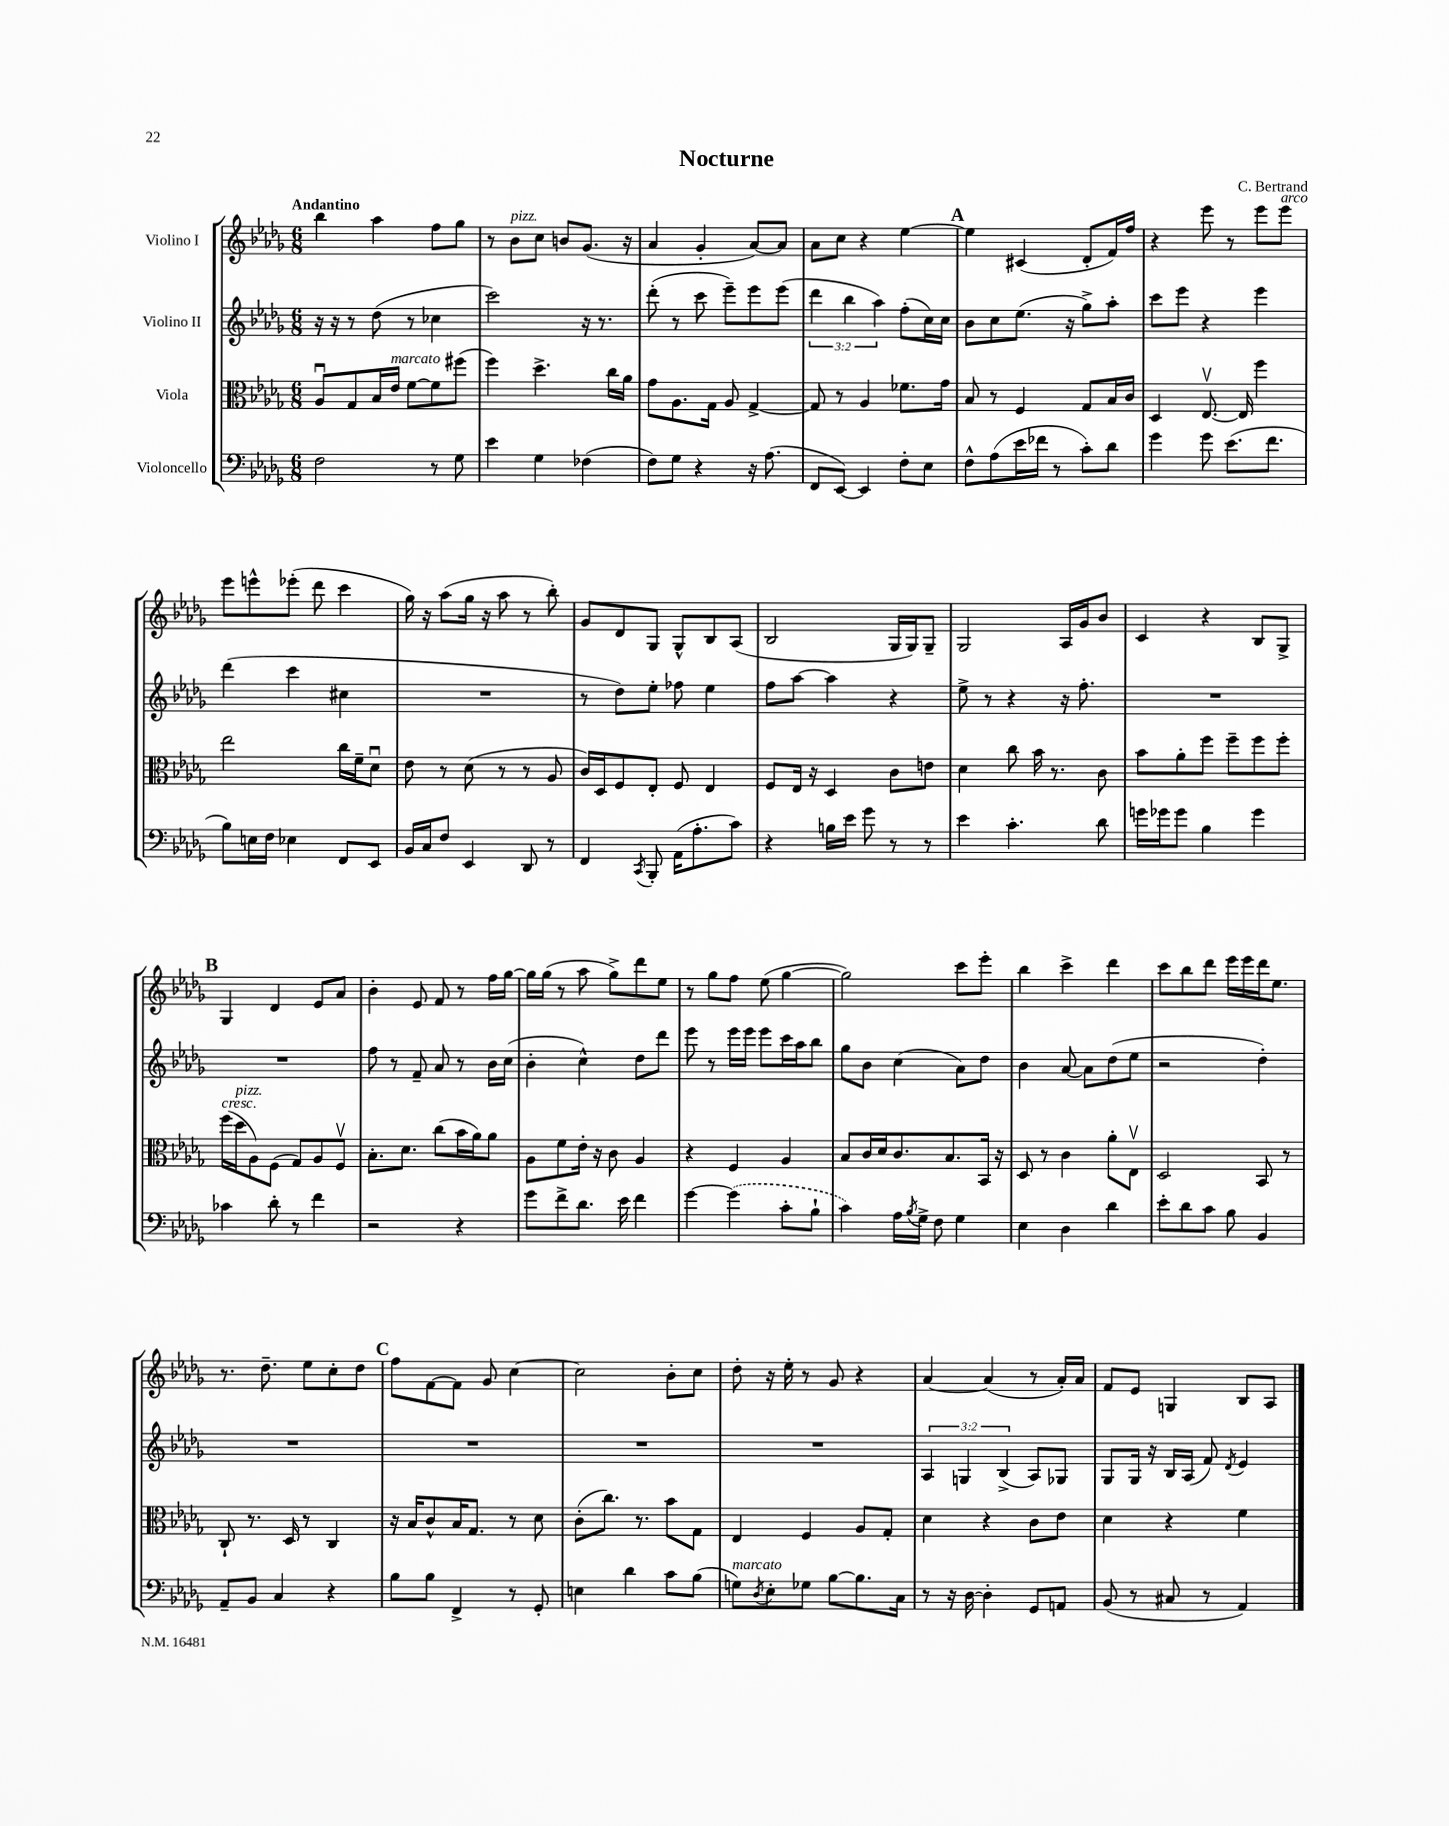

**kern	**kern	**kern	**kern
*part4	*part3	*part2	*part1
*staff4	*staff3	*staff2	*staff1
*I"Violoncello	*I"Viola	*I"Violino II	*I"Violino I
*clefF4	*clefC3	*clefG2	*clefG2
*k[b-e-a-d-g-]	*k[b-e-a-d-g-]	*k[b-e-a-d-g-]	*k[b-e-a-d-g-]
*M6/8	*M6/8	*M6/8	*M6/8
=1	=1	=1	=1
!	!	!	!LO:TX:a:B:t=Andantino
2F\	8A-u/L	16r	4bb-\
.	.	16r	.
.	8G-/	8r	.
.	16B-/L	(8dd-\	4aa-\
!	!LO:TX:a:i:t=marcato	!	!
.	16e-/JJ	.	.
.	[8f\L	8r	.
8r	8f\]	4cc-X\	8ff\L
8G-\	(8ff#X\J	.	8gg-\J
=2	=2	=2	=2
4e-\	4ff\)	2ccc\)	8r
!	!	!	!LO:TX:a:i:t=pizz.
.	.	.	8b-\L
4G-\	4.dd-^\	.	8cc\J
.	.	.	8bn/L
(4F-X\	.	16r	(8.g-/J
.	.	8.r	.
.	16cc\LL	.	.
.	16a-\JJ	.	16r
=3	=3	=3	=3
8F\L)	8g-\L	(8ddd-'\	4a-/
8G-\J	8.A-\	8r	.
4r	.	8ccc\	4g-'/
.	16G-\Jk	.	.
.	8A-/	8eee-~\L)	.
16r	[4G-^/	8eee-\	[8a-/L)
(8.A-\	.	.	.
.	.	(8eee-\J	8a-/J]
=4	=4	=4	=4
8FF/L	8G-/]	6ddd-\	8a-\L
[8EE-/J)	8r	.	8cc\J
.	.	6bb-\	.
4EE-/]	4A-/	.	4r
.	.	6aa-\)	.
8F'\L	8.f-X\L	(8ff'\L	[4ee-\
8E-\J	.	16cc\L)	.
.	16g-\Jk	16cc\JJ	.
!!LO:REH:place=s1:t=A
=5	=5	=5	=5
8F^^\L	8B-/	8b-\L	4ee-\]
(8A-\	8r	8cc\	.
16e-\L	4F/	(8.ee-\J	(4c#X/
16f-X\JJ	.	.	.
8r	.	.	.
.	.	16r	.
8c'\L)	8G-/L	8gg-^\L)	8d-'/L
8d-\J	16B-/L	8aa-'\J	16f/L)
.	16c/JJ	.	16ff/JJ
=6	=6	=6	=6
4g-\	4D-/	8ccc\L	4r
.	.	8eee-\J	.
8g-\	[8.E-v/	4r	8eee-\
(8.e-\L	.	.	8r
.	16E-/]	.	.
.	4ff\	4eee-\	8eee-\L
8.f\J	.	.	.
!	!	!	!LO:TX:a:i:t=arco
.	.	.	8eee-\J
!!LO:LB:g=z
=7	=7	=7	=7
8B-\L)	2ee-\	(4ddd-\	8eee-\L
16En\L	.	.	8eeen^^\
16F\JJ	.	.	.
4E-X\	.	4ccc\	(8eee-X'\J
.	.	.	8ddd-\
8FF/L	16cc\LL	4cc#X\	4ccc\
.	16f~\J	.	.
8EE-/J	8d-u\J	.	.
=8	=8	=8	=8
16BB-/LL	8e-\	2.r	16gg-\)
16C/J	.	.	16r
8F/J	8r	.	(8aa-\L
4EE-/	(8d-\	.	16gg-\Jk
.	.	.	16r
.	8r	.	8aa-\
8DD-/	8r	.	8r
8r	8A-/	.	8bb-'\)
=9	=9	=9	=9
4FF/	16c/LL)	8r	8g-/L
.	16D-/J	.	.
.	8F/	8dd-\L)	8d-/
8qCC/	.	.	.
8BBB-'/	8E-'/J	8ee-'\J	8G-/J
(16AA-\KL	8F/	8ff-X\	8G-^^/L
8.A-'\	.	.	.
.	4E-/	4ee-\	8B-/
8c\J)	.	.	(8A-/J
=10	=10	=10	=10
4r	8F/L	8ff\L	2B-/
.	16E-/Jk	[8aa-\J	.
.	16r	.	.
16Bn\LL	4D-/	4aa-\]	.
16e-\JJ	.	.	.
8g-\	.	.	.
8r	8c\L	4r	16G-/LL
.	.	.	16G-/J)
8r	8en\J	.	8G-~/J
=11	=11	=11	=11
4e-\	4d-\	8ee-^\	2G-/
.	.	8r	.
4.c'\	8cc\	4r	.
.	16b-\	.	.
.	8.r	.	.
.	.	16r	16A-/LL
.	.	8.ff'\	16g-/J
8d-\	8c\	.	8b-/J
=12	=12	=12	=12
16gn\LL	8b-\L	2.r	4c/
16g-X\J	.	.	.
8g-\J	8a-'\	.	.
4B-\	8ff\J	.	4r
.	8ff~\L	.	.
4g-\	8ff\	.	8B-/L
.	8ff'\J	.	8G-^/J
!!LO:LB:g=z
!!LO:REH:place=s1:t=B
=13	=13	=13	=13
!	!LO:TX:a:i:t=cresc.	!	!
4c-X\	(16ff\LL	2.r	4G-/
!	!LO:TX:a:i:t=pizz.	!	!
.	16dd-\J	.	.
.	8A-\)	.	.
8d-'\	(8F\J	.	4d-/
8r	8G-/L)	.	.
4f\	8A-/	.	8e-/L
.	8Fv/J	.	8a-/J
=14	=14	=14	=14
2r	8.B-'\L	8ff\	4b-'\
.	.	8r	.
.	8.d-\J	.	.
.	.	8f~/	8e-/
.	(8cc\L	8a-/	8f/
4r	16b-\L	8r	8r
.	16a-\J)	.	.
.	8a-\J	16b-\LL	16ff\LL
.	.	(16cc\JJ	[16gg-\JJ
=15	=15	=15	=15
8g-\L	8A-\L	4b-'\	16gg-\LL]
.	.	.	(16gg-\JJ
8f^\	8f\	.	8r
8.d-\J	16e-'\Jk	4cc^^\)	8aa-\
.	16r	.	.
.	8c\	.	8gg-^\L)
16e-\	.	.	.
4f\	4A-/	8dd-\L	8ddd-\
.	.	8ddd-\J	8ee-\J
=16	=16	=16	=16
[4g-\	4r	8eee-\	8r
.	.	8r	8gg-\L
(4g-\]	4F/	16eee-\LL	8ff\J
.	.	16eee-\JJ	.
.	.	8eee-\L	(8ee-\
8c'\L	4A-/	16ccc\L	[4gg-\
.	.	16aa-\J	.
8B-`\J	.	8bb-\J	.
=17	=17	=17	=17
4c\)	8B-/L	8gg-\L	2gg-\])
.	16c/L	8b-\J	.
.	16d-/J	.	.
16A-\LL	8.c/	(4cc\	.
8qB-/	.	.	.
16G-^\JJ	.	.	.
8F\	.	.	.
.	8.B-/	.	.
4G-\	.	8a-\L)	8ccc\L
.	16BB-/Jk	8dd-\J	8eee-'\J
.	16r	.	.
=18	=18	=18	=18
4E-\	8D-/	4b-\	4bb-\
.	8r	.	.
4D-\	4c\	[8a-/	4ccc^\
.	.	8a-\L]	.
4d-\	8a-'\L	(8dd-\	4ddd-\
.	8E-v\J	8ee-\J	.
=19	=19	=19	=19
8e-'\L	2D-/	2r	8ccc\L
8d-\	.	.	8bb-\
8c\J	.	.	8ddd-\J
8B-\	.	.	16eee-\LL
.	.	.	16eee-\
4BB-/	8BB-/	4dd-'\)	16ddd-\J
.	.	.	8.ee-\J
.	8r	.	.
!!LO:LB:g=z
=20	=20	=20	=20
8AA-~/L	8C`/	2.r	8.r
8BB-/J	8.r	.	.
.	.	.	8.dd-~\
4C/	.	.	.
.	16D-/	.	.
.	8r	.	8ee-\L
4r	4C/	.	8cc'\
.	.	.	8dd-\J
!!LO:REH:place=s1:t=C
=21	=21	=21	=21
8B-\L	16r	2.r	8ff\L
.	16B-/KL	.	.
8B-\J	8c^^/	.	[8f\
4FF^/	16B-/K	.	8f\J]
.	8.G-/J	.	.
.	.	.	8g-/
8r	8r	.	[4cc\
8GG-'/	8d-\	.	.
=22	=22	=22	=22
4En\	(8c'\L	2.r	2cc\]
.	8.cc\J)	.	.
4d-\	.	.	.
.	8.r	.	.
8c\L	8b-\L	.	8b-'\L
(8B-\J	8G-\J	.	8cc\J
=23	=23	=23	=23
!LO:TX:a:i:t=marcato	!	!	!
8Gn\L)	4E-/	2.r	8dd-'\
8qD-/	.	.	.
8E-'\	.	.	16r
.	.	.	16ee-'\
8G-X\J	4F/	.	8r
[8B-\L	.	.	8g-/
8.B-\]	8A-/L	.	4r
.	8G-'/J	.	.
16C\Jk	.	.	.
=24	=24	=24	=24
8r	4d-\	6A-/	[4a-/
16r	.	.	.
.	.	6Gn/	.
[16D-\	.	.	.
4D-'\]	4r	.	(4a-/]
.	.	(6B-^/	.
8GG-/L	8c\L	8A-/L)	8r
8AAn/J	8e-\J	8G-X/J	16a-'/LL)
.	.	.	16a-/JJ
=25	=25	=25	=25
(8BB-/	4d-\	8G-/L	8f/L
8r	.	16G-/Jk	8e-/J
.	.	16r	.
8C#X/	4r	16B-/LL	4Gn/
.	.	(16A-/JJ	.
8r	.	8f/)	.
.	.	8qd-/	.
4AA-/)	4f\	4e-/	8B-/L
.	.	.	8A-/J
==	==	==	==
*-	*-	*-	*-
